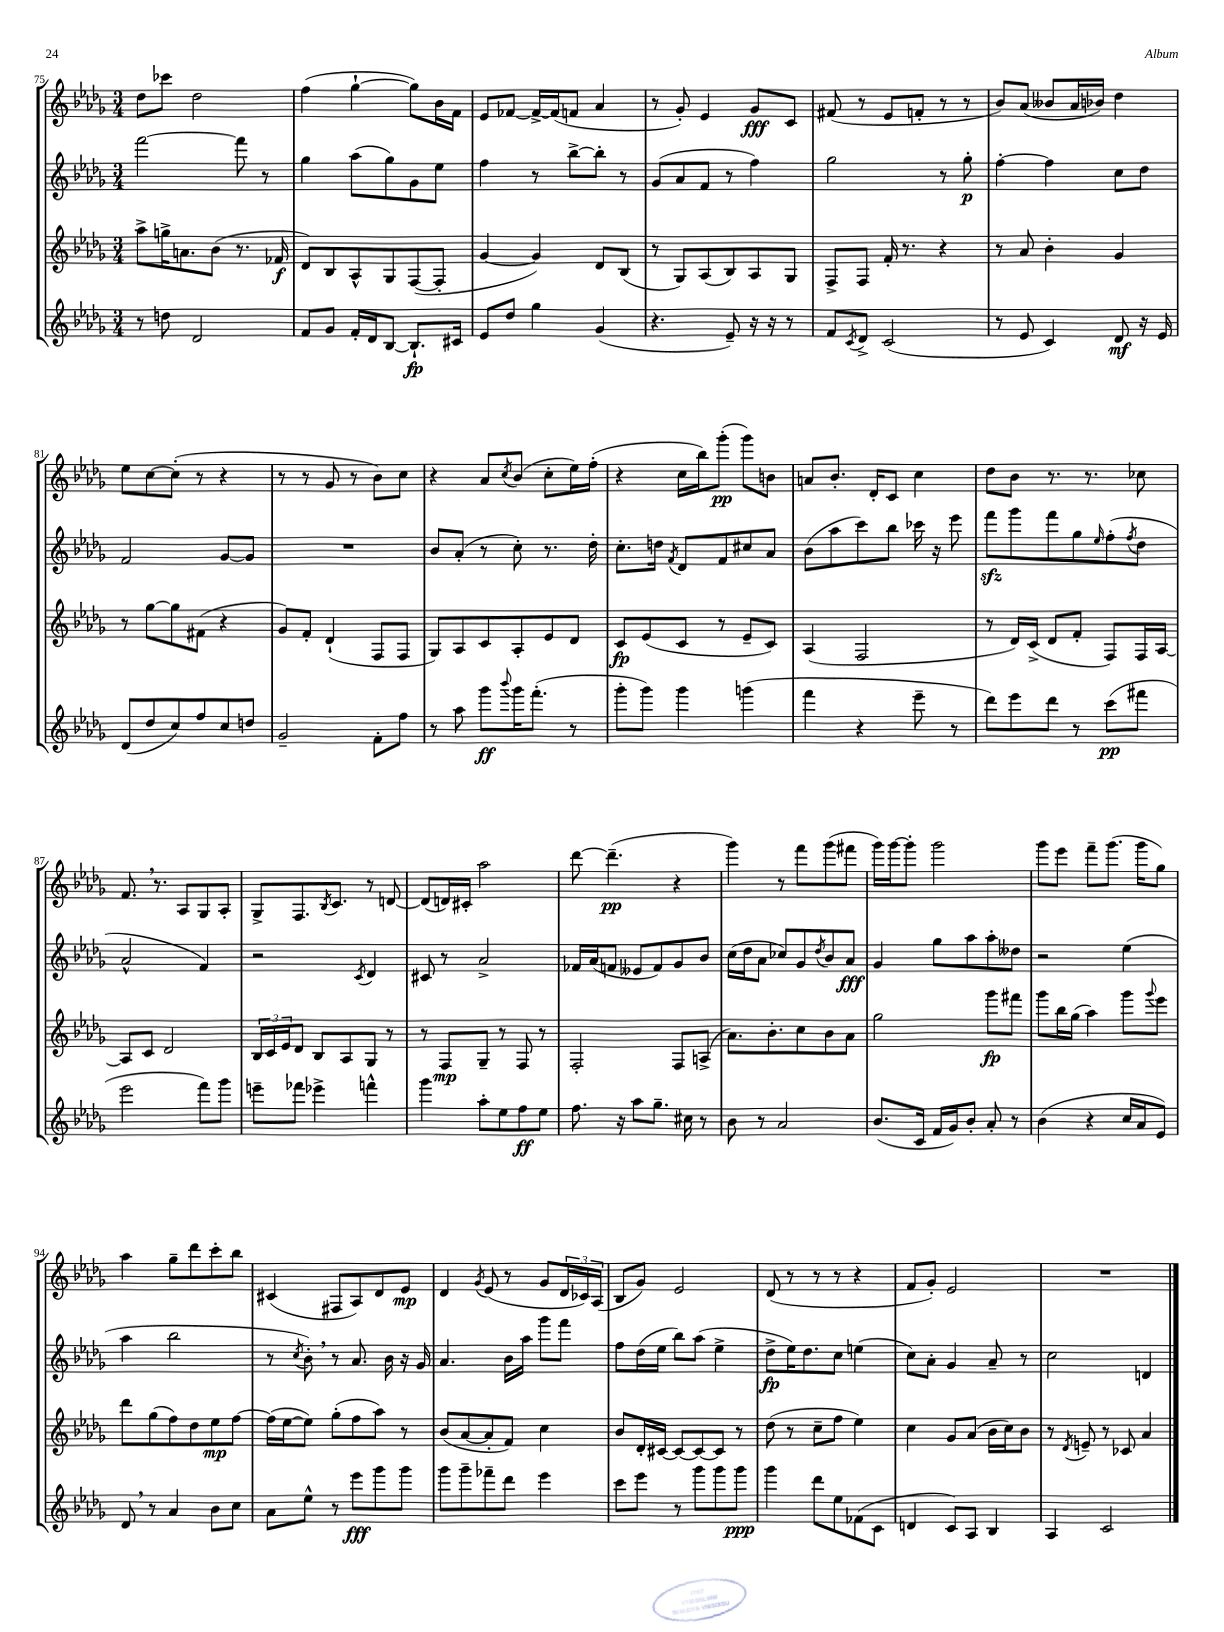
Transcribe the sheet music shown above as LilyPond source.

<<
\new StaffGroup <<
\new Staff = "s0" {
    \clef treble \key des \major \numericTimeSignature \time 3/4
    des''8 ces'''8 des''2 |
    f''4( ges''4~-! ges''8) bes'16 f'16 |
    ees'8 fes'8~ fes'16~-> fes'16( f'8 aes'4 |
    r8 ges'8-.) ees'4 ges'8\fff c'8 |
    fis'8( r8 ees'8 f'8-. r8 r8 |
    bes'8) aes'8( beses'8 aes'16 bes'16) des''4 |
    ees''8 c''8~ c''8-.( r8 r4 |
    r8 r8 ges'8 r8 bes'8) c''8 |
    r4 aes'8 \acciaccatura { c''8 } bes'8( c''8-. ees''16) f''16-.( |
    r4 c''16 bes''16) ges'''8-.\pp( ges'''8) b'8 |
    a'8 bes'8.-. des'16-. c'8 c''4 |
    des''8 bes'8 r8. r8. ces''8 |
    f'8. \breathe r8. aes8 ges8 aes8-. |
    ges8-> f8. \acciaccatura { bes8 } c'8. r8 d'8~ |
    d'8( d'16) cis'16-. aes''2 |
    des'''8~ des'''4.--\pp( r4 |
    ges'''4) r8 f'''8 ges'''8( fis'''8 |
    ges'''16) ges'''16~ ges'''8-. ges'''2 |
    ges'''8 ees'''8 f'''8-- ges'''8.( ges'''16 ges''8) |
    aes''4 ges''8-- des'''8 c'''8-. bes''8 |
    cis'4( fis8 aes8) des'8 ees'8\mp |
    des'4 \acciaccatura { ges'8 } ees'8( r8 ges'8 \tuplet 3/2 { des'16 ces'16) aes16( } |
    bes8 ges'8) ees'2 |
    des'8( r8 r8 r8 r4 |
    f'8 ges'8-.) ees'2 |
    R2. \bar "|." |
}
\new Staff = "s1" {
    \clef treble \key des \major \numericTimeSignature \time 3/4
    f'''2~ f'''8 r8 |
    ges''4 aes''8( ges''8) ges'8 ees''8 |
    f''4 r8 bes''8~-> bes''8-. r8 |
    ges'8( aes'8 f'8 r8 f''4) |
    ges''2 r8 ges''8-.\p |
    f''4~-. f''4 c''8 des''8 |
    f'2 ges'8~ ges'8 |
    R2. |
    bes'8 aes'8-.( r8 c''8-.) r8. des''16-. |
    c''8.-. d''16 \acciaccatura { f'8 } des'8 f'8 cis''8 aes'8 |
    bes'8( aes''8 c'''8) bes''8 ces'''16 r16 ees'''8 |
    f'''8\sfz ges'''8 f'''8 ges''8 \grace { ees''16 } f''8-.( \acciaccatura { f''8 } des''8 |
    aes'2-^ f'4) |
    r2 \acciaccatura { c'8 } des'4 |
    cis'8 r8 aes'2-> |
    fes'16 aes'16( f'8 eeses'8 f'8) ges'8 bes'8 |
    c''16( des''16 aes'8 ces''8) ges'8 \acciaccatura { des''8 } bes'8 aes'8\fff |
    ges'4 ges''8 aes''8 aes''8-. deses''8 |
    r2 ees''4( |
    aes''4 bes''2 |
    r8 \acciaccatura { c''8 } bes'8-.) \breathe r8 aes'8. bes'16 r16 ges'16 |
    aes'4. bes'16 aes''16 ges'''8 f'''8 |
    f''8 des''16( ees''16 bes''8) aes''8( ees''4-> |
    des''8->\fp ees''16) des''8. c''8 e''4( |
    c''8) aes'8-. ges'4 aes'8-- r8 |
    c''2 d'4 \bar "|." |
}
\new Staff = "s2" {
    \clef treble \key des \major \numericTimeSignature \time 3/4
    aes''8-> g''16-> a'8. bes'8( r8. fes'16\f |
    des'8) bes8 aes8-^ ges8 f8~( f8-. |
    ges'4~ ges'4) des'8 bes8( |
    r8 ges8) aes8( bes8) aes8 ges8 |
    f8-> f8 f'16-. r8. r4 |
    r8 aes'8 bes'4-. ges'4 |
    r8 ges''8~ ges''8 fis'8( r4 |
    ges'8) f'8-. des'4-!( f8 f8 |
    ges8) aes8 c'8 aes8-. ees'8 des'8 |
    c'8\fp ees'8( c'8 r8 ees'8-- c'8) |
    aes4( f2 |
    r8 des'16) c'16->( des'8 f'8-. f8) f16 aes16~ |
    aes8 c'8 des'2 |
    \tuplet 3/2 { bes16 c'16 ees'16 } des'8 bes8 aes8 ges8 r8 |
    r8 f8\mp ges8-- r8 f8 r8 |
    f2-. f8 a8->( |
    aes'8.) bes'8.-. c''8 bes'8 aes'8 |
    ges''2 ges'''8\fp fis'''8 |
    ges'''8 bes''16 ges''16( aes''4) ges'''8 \appoggiatura { ges'''8 } ees'''8 |
    des'''8 ges''8( f''8) des''8 ees''8\mp f''8~ |
    f''16( ees''16~ ees''8) ges''8-.( f''8 aes''8) r8 |
    bes'8( aes'8~ aes'8-. f'8) c''4 |
    bes'8 des'16-. cis'16~ cis'8~ cis'8~ cis'8 r8 |
    des''8( r8 c''8-- f''8 ees''4) |
    c''4 ges'8 aes'8( bes'16 c''16) bes'8 |
    r8 \acciaccatura { des'8 } e'8-- r8 ces'8 aes'4 \bar "|." |
}
\new Staff = "s3" {
    \clef treble \key des \major \numericTimeSignature \time 3/4
    r8 d''8 des'2 |
    f'8 ges'8 f'16-. des'16 bes8~ bes8.-!\fp cis'16 |
    ees'8 des''8 ges''4 ges'4( |
    r4. ees'8--) r16 r16 r8 |
    f'8 \acciaccatura { c'8 } des'8-> c'2( |
    r8 ees'8 c'4) des'8\mf r16 ees'16 |
    des'8( des''8 c''8) f''8 c''8 d''8 |
    ges'2-- f'8-. f''8 |
    r8 aes''8 ges'''8\ff \appoggiatura { bes'''8 } ges'''16 f'''8.-.( r8 |
    ges'''8-. ges'''8) ges'''4 g'''4( |
    f'''4 r4 ees'''8-- r8 |
    des'''8) ees'''8 des'''8 r8 c'''8\pp( fis'''8 |
    ees'''2 f'''8) ges'''8 |
    e'''8-- fes'''8 ees'''4-> f'''4-^ |
    ges'''4 aes''8-. ees''8 f''8\ff ees''8 |
    f''8. r16 aes''8 ges''8.-- cis''16 r8 |
    bes'8 r8 aes'2 |
    bes'8.( c'16 f'16 ges'16) bes'8-. aes'8-. r8 |
    bes'4( r4 c''16 aes'16 ees'8) |
    des'8 \breathe r8 aes'4 bes'8 c''8 |
    aes'8 ees''8-^ r8 ees'''8\fff ges'''8 ges'''8 |
    ges'''8 ges'''8-- fes'''8-- des'''8 ees'''4 |
    c'''8 ees'''8 r8 ges'''8 ges'''8 ges'''8\ppp |
    ges'''4 des'''8 ees''8 fes'8( c'8 |
    d'4 c'8) aes8 bes4 |
    aes4 c'2 \bar "|." |
}
>>
>>
\layout { \context { \Score currentBarNumber = #75 } }
